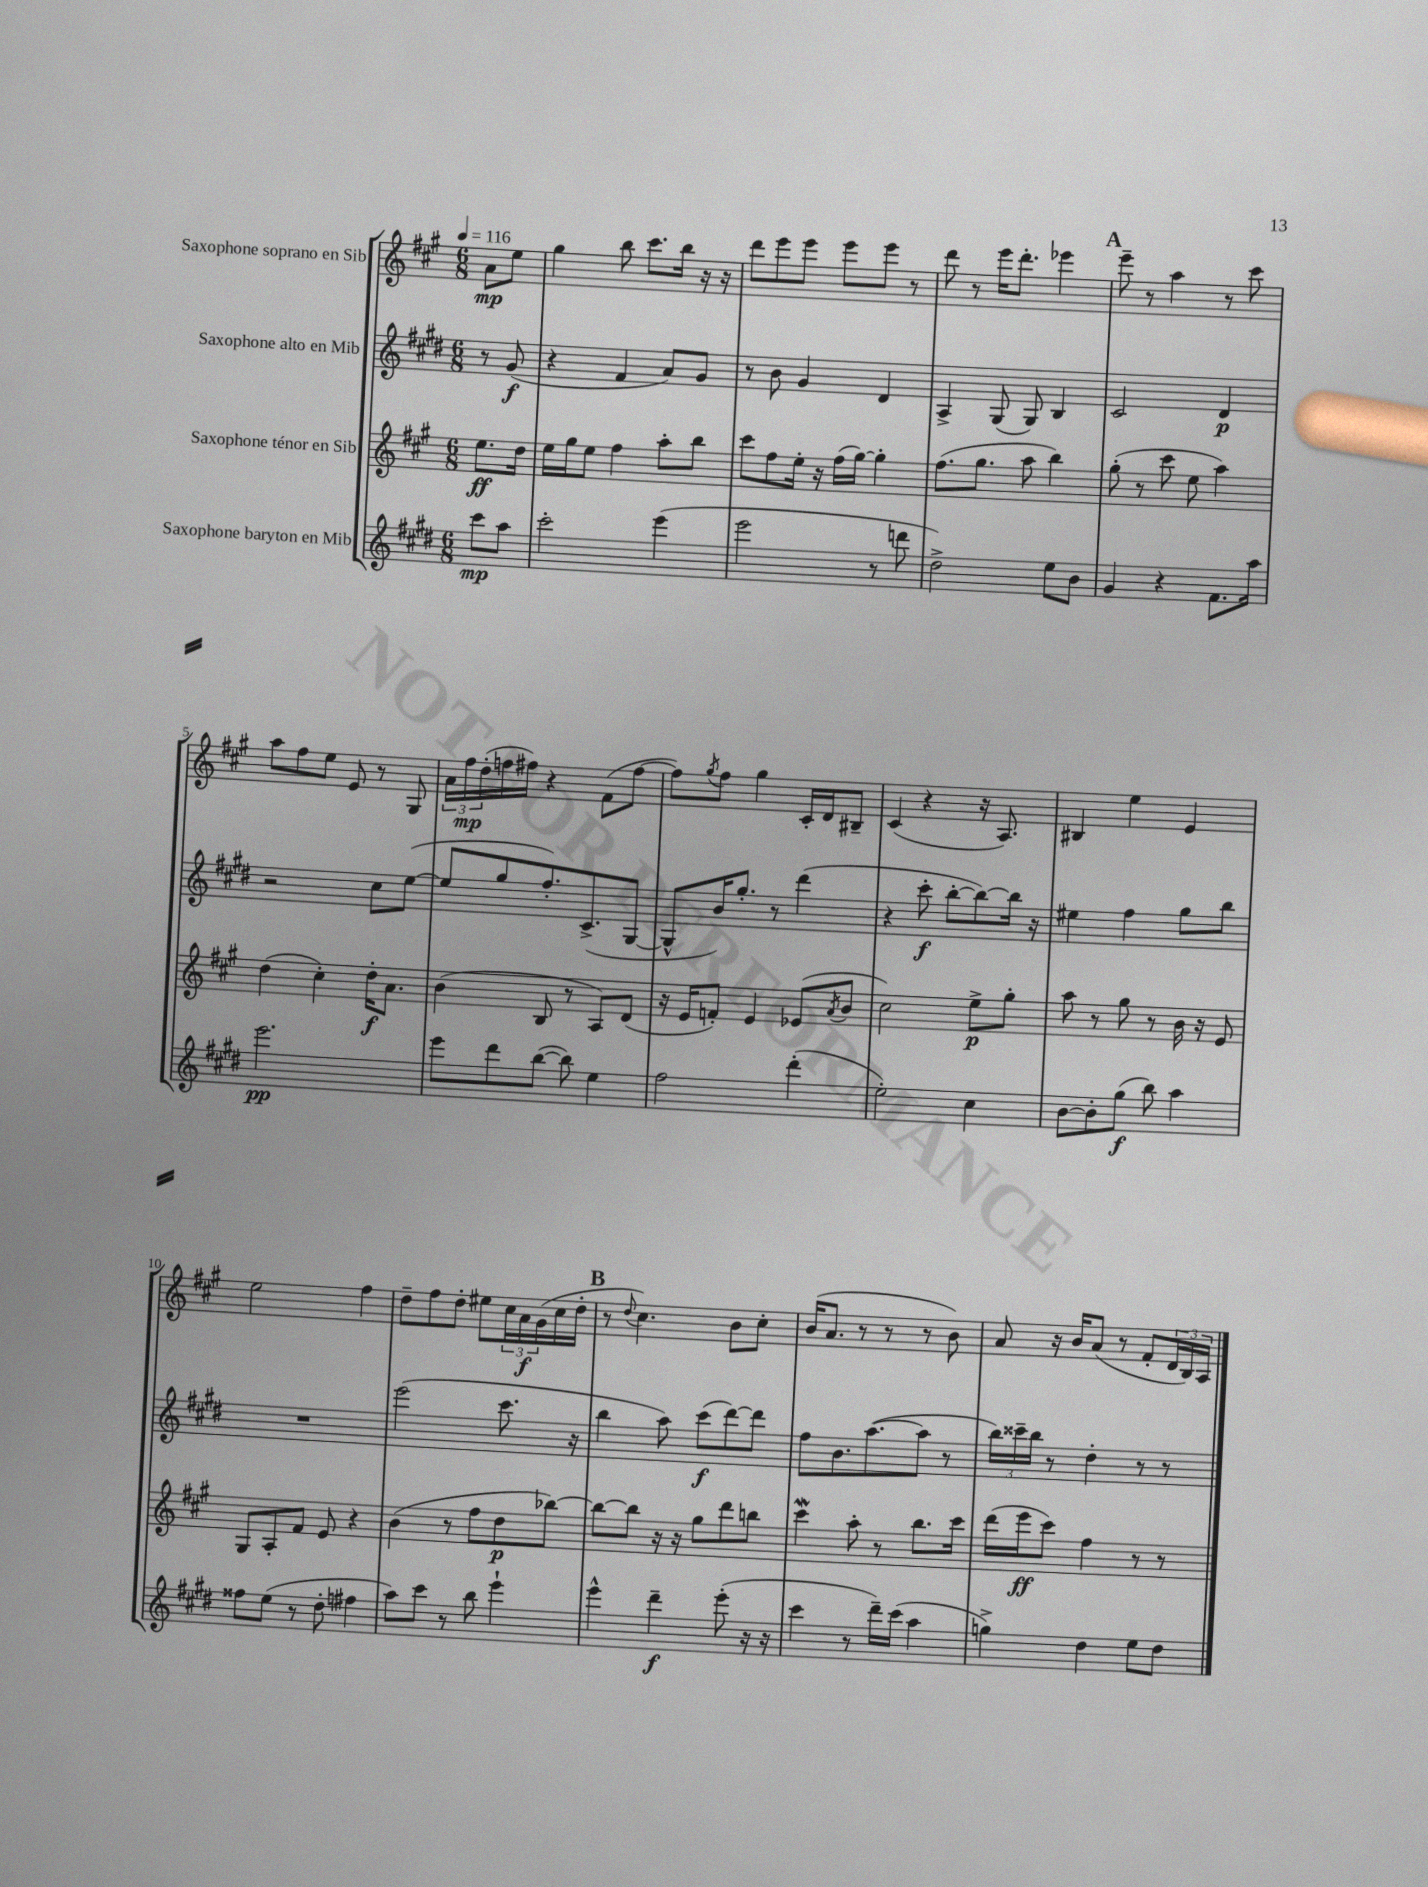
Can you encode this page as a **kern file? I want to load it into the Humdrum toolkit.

**kern	**kern	**kern	**kern
*staff4	*staff3	*staff2	*staff1
*clefG2	*clefG2	*clefG2	*clefG2
*k[f#c#g#d#]	*k[f#c#g#]	*k[f#c#g#d#]	*k[f#c#g#]
*M6/8	*M6/8	*M6/8	*M6/8
*MM116	*MM116	*MM116	*MM116
8ccc#\L	8.ee\L	8r	8a\L
8aa\J	.	(8g#/	8ee\J
.	16dd\Jk	.	.
=	=	=	=
2ccc#'\	16ee\LL	4r	4gg#\
.	16gg#\J	.	.
.	8ee\J	.	.
.	4ff#\	4f#/	8bb\
.	.	.	8.ccc#\L
(4eee\	8aa'\L	8a/L)	.
.	.	.	16bb\Jk
.	8bb\J	8g#/J	16r
.	.	.	16r
=	=	=	=
2eee\	8ccc#\L	8r	8ddd\L
.	8ff#\	8b\	8eee\
.	16ee'\Jk	4g#/	8eee\J
.	16r	.	.
.	(16ff#\LL	.	8eee\L
.	[16gg#\JJ)	.	.
8r	4gg#'\]	4d#/	8eee\J
8ddd\	.	.	8r
=	=	=	=
2dd#^\)	(8.ff#\L	4A^/	8ddd\
.	.	.	8r
.	8.gg#\J	.	.
.	.	(8G#/	16eee\LK
.	.	.	8.ddd'\J
.	8aa\	8G#/)	.
8ee\L	4bb\)	4B/	4eee-\
8b\J	.	.	.
=	=	=	=
4g#/	(8gg#'\	2c#/	8eee~\
.	8r	.	8r
4r	8ccc#\	.	4aa\
.	8ee\	.	.
8.f#\L	4aa\)	4d#/	8r
.	.	.	8ccc#\
16aa\Jk	.	.	.
=	=	=	=
2.eee\	(4dd\	2r	8aa\L
.	.	.	8ff#\
.	4cc#'\)	.	8ee\J
.	.	.	8e/
.	16dd'\LK	8cc#\L	8r
.	8.a\J	.	.
.	.	([8ee\J	8G#/
=	=	=	=
8eee\L	(4b\	8ee/]L	24a\LL
.	.	.	24ff#\
.	.	.	(24dd'\
8ddd#\	.	8gg#/	16ff\
.	.	.	16ff#\JJ)
([8bb\J	8B/	8.ff#'/)	4r
8bb\])	8r	.	.
.	.	(8.c#^/	.
4ee\	8A/L)	.	(8f#\L
.	(8d/J	[8G#/J	[8ff#\J
=	=	=	=
2ff#\	16r	8G#^^/]L	8ff#\]L)
.	16e/LK	.	.
.	.	.	8qgg#/
.	8f'/J)	16b/K)	8ff#\J
.	.	8.gg#'/J	.
.	4e/	.	4gg#\
.	.	8r	.
(4ddd#'\	(8e-/L	(4ddd#\	16c#'/LL
.	.	.	16d/J
.	8qa/	.	.
.	8b/J	.	8B#~/J
=	=	=	=
2ee'\)	2cc#\)	4r	(4c#/
.	.	8ccc#'\	4r
.	.	[8bb'\L	.
4cc#\	8ee^\L	8bb\_)	16r
.	.	.	8.A/)
.	8gg#'\J	16bb\]Jk	.
.	.	16r	.
=	=	=	=
[8b\L	8aa\	4ee#\	4B#/
8b'\]	8r	.	.
(8gg#\J	8gg#\	4ff#\	4ee\
8bb\)	8r	.	.
4aa\	16b\	8gg#\L	4e/
.	16r	.	.
.	8e/	8bb\J	.
=	=	=	=
8ff##\L	8G#/L	2.r	2ee\
(8ee\J	8A'/	.	.
8r	8f#/J	.	.
8dd#'\	8e/	.	.
4ff#\	4r	.	4ff#\
=	=	=	=
8aa\L)	(4b\	(2eee\	8dd~\L
8ccc#\J	.	.	8ff#\
8r	8r	.	8dd'\J
8bb\	8ff#\L	.	8ee#\L
4eee`\	8dd\	8.ccc#\	24cc#\L
.	.	.	24a\
.	.	.	(24g#\
.	[8bb-\J)	.	16cc#\
.	.	16r	16dd'\JJ
=	=	=	=
4eee^^\	8bb-\_L	4bb\	8r
.	.	.	8qqdd/
.	8bb-\]J	.	4.cc#\)
4ddd#~\	16r	8aa\)	.
.	16r	.	.
.	8gg#\L	(8ccc#\L	.
(8eee'\	8ddd\	[8ddd#\)	8b\L
16r	8bb\J	8ddd#\]J	8cc#'\J
16r	.	.	.
=	=	=	=
4ccc#\	4ccc#\	8ff#\L	(16b/LK
.	.	.	8.a/J
.	.	8.b\	.
8r	8aa'\	.	8r
.	.	([8.aa\	.
16ddd#~\LL)	8r	.	8r
(16ccc#\JJ	.	.	.
4aa\	8.bb\L	8aa\]J	8r
.	.	8r	8b\)
.	16ccc#\Jk	.	.
=	=	=	=
4gg^\)	(16ddd\LL	24bb\LL)	8a/
.	.	24ccc##~\	.
.	16eee\J	.	.
.	.	24bb\JJ	.
.	8ccc#\J)	8r	16r
.	.	.	16b/LK
4dd#\	4ff#\	4dd#'\	(8a/J
.	.	.	8r
8ee\L	8r	8r	8f#'/L
8dd#\J	8r	8r	24d/L
.	.	.	24B/)
.	.	.	24A/JJ
==	==	==	==
*-	*-	*-	*-
